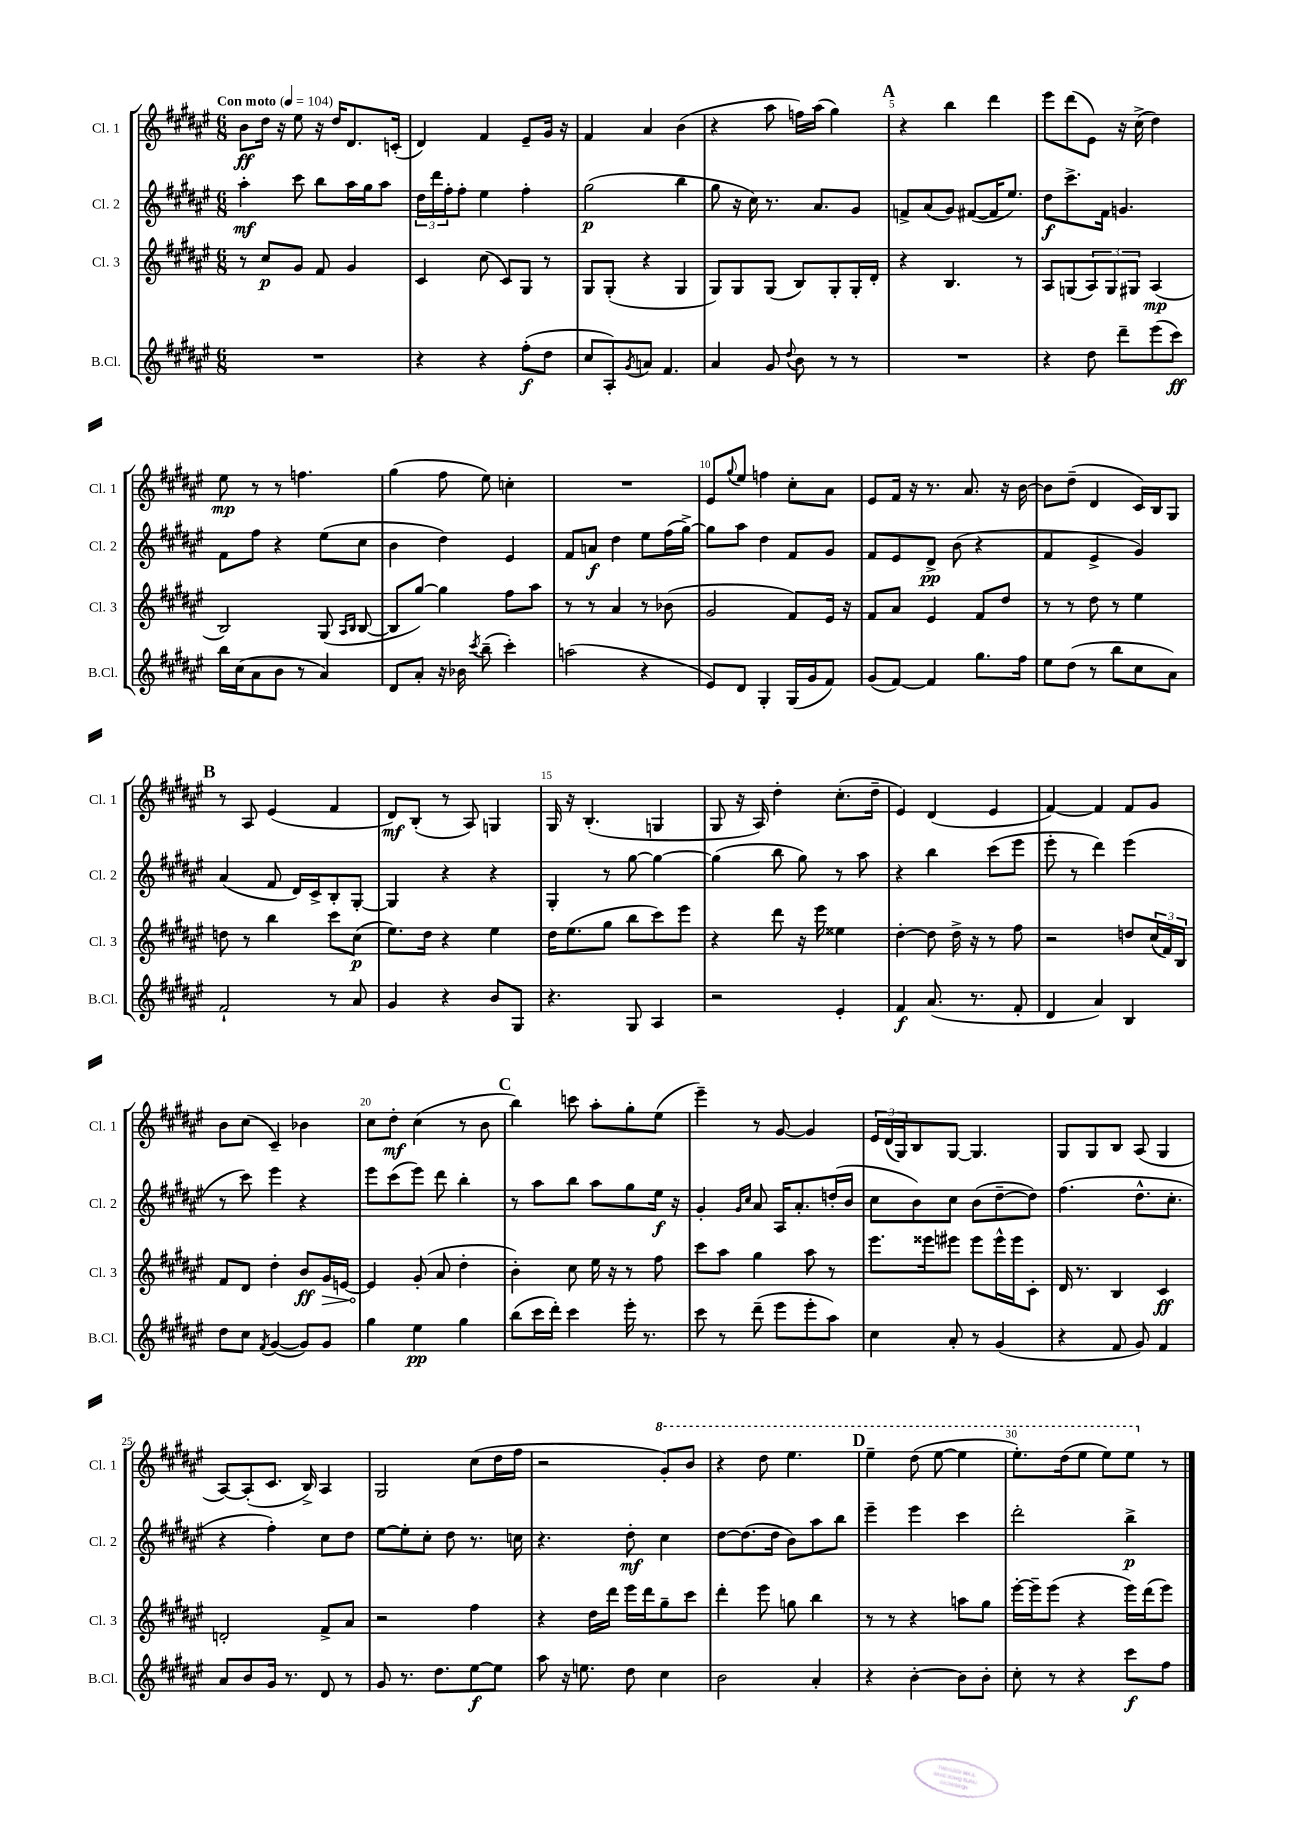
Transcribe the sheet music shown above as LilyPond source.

<<
\new StaffGroup <<
\new Staff = "s0" \with { instrumentName = "Cl. 1" shortInstrumentName = "Cl. 1" } {
    \clef treble \key fis \major \numericTimeSignature \time 6/8 \tempo "Con moto" 4 = 104
    b'8\ff dis''16 r16 eis''8 r16 dis''16 dis'8. c'16-.( |
    dis'4) fis'4 eis'8-- gis'16 r16 |
    fis'4 ais'4 b'4( |
    r4 ais''8 f''16) ais''16( gis''4) |
    \mark \markup { \bold "A" } r4 b''4 dis'''4 |
    eis'''8 dis'''8( eis'8) r16 cis''16->( dis''4) |
    eis''8\mp r8 r8 f''4. |
    gis''4( fis''8 eis''8) c''4-. |
    R2. |
    eis'8 \appoggiatura { gis''8 } eis''8 f''4 cis''8-. ais'8 |
    eis'8 fis'16 r16 r8. ais'8. r16 b'16~ |
    b'8 dis''8--( dis'4 cis'16) b16 gis8 |
    \mark \markup { \bold "B" } r8 ais8 eis'4( fis'4 |
    dis'8\mf) b8-.( r8 ais8) g4 |
    gis16 r16 b4.-.( g4 |
    gis8 r16 ais16) dis''4-. cis''8.-.( dis''16-- |
    eis'4) dis'4( eis'4 |
    fis'4~) fis'4 fis'8 gis'8 |
    b'8 cis''8( cis'4--) bes'4 |
    cis''8 dis''8-.\mf cis''4( r8 b'8 |
    \mark \markup { \bold "C" } b''4) c'''8 ais''8-. gis''8-. eis''8( |
    eis'''4--) r8 gis'8~ gis'4 |
    \tuplet 3/2 { eis'16 dis'16( gis16) } b8 gis8~ gis4. |
    gis8 gis8 b8 ais8( gis4 |
    ais8~) ais8-.( cis'8. b16->) ais4 |
    gis2 cis''8( dis''16 fis''16 |
    r2 \ottava #1 gis''8-.) b''8 |
    r4 dis'''8 eis'''4. |
    \mark \markup { \bold "D" } eis'''4-- dis'''8( eis'''8~ eis'''4 |
    eis'''8.-.) dis'''16( eis'''8 eis'''8) eis'''8 \ottava #0 r8 \bar "|." |
}
\new Staff = "s1" \with { instrumentName = "Cl. 2" shortInstrumentName = "Cl. 2" } {
    \clef treble \key fis \major \numericTimeSignature \time 6/8
    ais''4-.\mf cis'''8 b''8 ais''16 gis''16 ais''8 |
    \tuplet 3/2 { dis''16 dis'''16 fis''16-. } fis''8-. eis''4 fis''4-. |
    gis''2\p( b''4 |
    gis''8 r16 cis''16) r8. ais'8. gis'8 |
    \mark \markup { \bold "A" } f'8-> ais'8( gis'8) fis'8~( fis'16 eis''8.) |
    dis''8\f cis'''8.-> fis'16 g'4. |
    fis'8 fis''8 r4 eis''8( cis''8 |
    b'4 dis''4) eis'4 |
    fis'8 a'8\f dis''4 eis''8 fis''16( gis''16~->) |
    gis''8 ais''8 dis''4 fis'8 gis'8 |
    fis'8 eis'8 dis'8->\pp b'8( r4 |
    fis'4 eis'4-> gis'4) |
    \mark \markup { \bold "B" } ais'4( fis'8 dis'16) cis'16-> b8-. gis8~-. |
    gis4 r4 r4 |
    gis4-. r8 gis''8~ gis''4~ |
    gis''4( b''8 gis''8) r8 ais''8 |
    r4 b''4 cis'''8( eis'''8 |
    eis'''8-. r8 dis'''4) eis'''4( |
    r8 cis'''8) eis'''4 r4 |
    eis'''8 cis'''8( eis'''8) dis'''8 b''4-. |
    \mark \markup { \bold "C" } r8 ais''8 b''8 ais''8 gis''8 eis''16\f r16 |
    gis'4-. \grace { gis'16 cis''16 } ais'8 ais16 ais'8.-. d''16-.( b'16 |
    cis''8 b'8) cis''8 b'8( dis''8~-- dis''8) |
    fis''4.( dis''8.-^ cis''8.-. |
    r4 fis''4-.) cis''8 dis''8 |
    eis''8~ eis''8-. cis''8-. dis''8 r8. c''16 |
    r4. dis''8-.\mf cis''4 |
    dis''8~ dis''8.( dis''16 b'8) ais''8 b''8 |
    \mark \markup { \bold "D" } eis'''4-- eis'''4 cis'''4 |
    dis'''2-. b''4->\p \bar "|." |
}
\new Staff = "s2" \with { instrumentName = "Cl. 3" shortInstrumentName = "Cl. 3" } {
    \clef treble \key fis \major \numericTimeSignature \time 6/8
    r8 cis''8\p gis'8 fis'8 gis'4 |
    cis'4 cis''8( cis'8) gis8 r8 |
    gis8 gis8-.( r4 gis4 |
    gis8) gis8 gis8( b8) gis8-. gis16-. dis'16-. |
    \mark \markup { \bold "A" } r4 b4. r8 |
    ais8 g8( \tuplet 3/2 { ais8) g8 gis8 } ais4\mp( |
    b2) gis8( \grace { ais16 b16 } b8~ |
    b8 gis''8~) gis''4 fis''8 ais''8 |
    r8 r8 ais'4 r8 bes'8( |
    gis'2 fis'8) eis'16 r16 |
    fis'8 ais'8 eis'4 fis'8 dis''8 |
    r8 r8 dis''8 r8 eis''4 |
    \mark \markup { \bold "B" } d''8 r8 b''4 cis'''8 cis''8\p( |
    eis''8.) dis''16 r4 eis''4 |
    dis''16 eis''8.( gis''8 b''8 cis'''8) eis'''8 |
    r4 dis'''8 r16 eis'''16 eisis''4 |
    dis''4~-. dis''8 dis''16-> r16 r8 fis''8 |
    r2 d''8 \tuplet 3/2 { cis''16( fis'16) b16 } |
    fis'8 dis'8 dis''4-. b'8\ff \once \override Hairpin.circled-tip = ##t gis'16\> e'16~ |
    e'4\! gis'8-.( ais'8 dis''4-. |
    \mark \markup { \bold "C" } b'4-.) cis''8 eis''16 r16 r8 fis''8 |
    cis'''8 ais''8 gis''4 ais''8 r8 |
    eis'''8. eisis'''16 eis'''8 eis'''8 eis'''16-^ eis'''16 cis'8-. |
    dis'16 r8. b4 cis'4\ff |
    d'2-. fis'8-> ais'8 |
    r2 fis''4 |
    r4 dis''16 dis'''16 eis'''16 dis'''16 gis''8-- cis'''8 |
    dis'''4-. eis'''8 g''8 b''4 |
    \mark \markup { \bold "D" } r8 r8 r4 a''8 gis''8 |
    eis'''16~-. eis'''16-- eis'''8( r4 eis'''16) dis'''16( eis'''8) \bar "|." |
}
\new Staff = "s3" \with { instrumentName = "B.Cl." shortInstrumentName = "B.Cl." } {
    \clef treble \key fis \major \numericTimeSignature \time 6/8
    R2. |
    r4 r4 fis''8-.\f( dis''8 |
    cis''8 ais8-.) \acciaccatura { gis'8 } a'8 fis'4. |
    ais'4 gis'8 \appoggiatura { dis''8 } b'8 r8 r8 |
    \mark \markup { \bold "A" } R2. |
    r4 dis''8 dis'''8-- eis'''8( cis'''8\ff) |
    b''16 cis''16( ais'8 b'8 r8 ais'4) |
    dis'8 ais'8-. r16 bes'16 \acciaccatura { cis'''8 } b''8--( cis'''4-.) |
    a''2( r4 |
    eis'8) dis'8 gis4-. gis16( gis'16 fis'8) |
    gis'8( fis'8~) fis'4 gis''8. fis''16 |
    eis''8 dis''8( r8 b''8 cis''8 ais'8) |
    \mark \markup { \bold "B" } fis'2-! r8 ais'8 |
    gis'4 r4 b'8 gis8 |
    r4. gis8 ais4 |
    r2 eis'4-. |
    fis'4\f ais'8.( r8. fis'8-. |
    dis'4 ais'4) b4 |
    dis''8 cis''8 \acciaccatura { fis'8 } gis'4~( gis'8) gis'8 |
    gis''4 eis''4\pp gis''4 |
    \mark \markup { \bold "C" } b''8( cis'''16 dis'''16-.) cis'''4 eis'''16-. r8. |
    cis'''8 r8 dis'''8--( eis'''8 eis'''8-. ais''8) |
    cis''4 ais'8-. r8 gis'4( |
    r4 fis'8 gis'8) fis'4 |
    ais'8 b'8 gis'16 r8. dis'8 r8 |
    gis'8 r8. dis''8. eis''8~\f eis''8 |
    ais''8 r16 e''8. dis''8 cis''4 |
    b'2 ais'4-. |
    \mark \markup { \bold "D" } r4 b'4~-. b'8 b'8-. |
    cis''8-. r8 r4 cis'''8\f fis''8 \bar "|." |
}
>>
>>
\layout { \context { \Score \override BarNumber.break-visibility = ##(#f #t #t) barNumberVisibility = #(every-nth-bar-number-visible 5) } }
